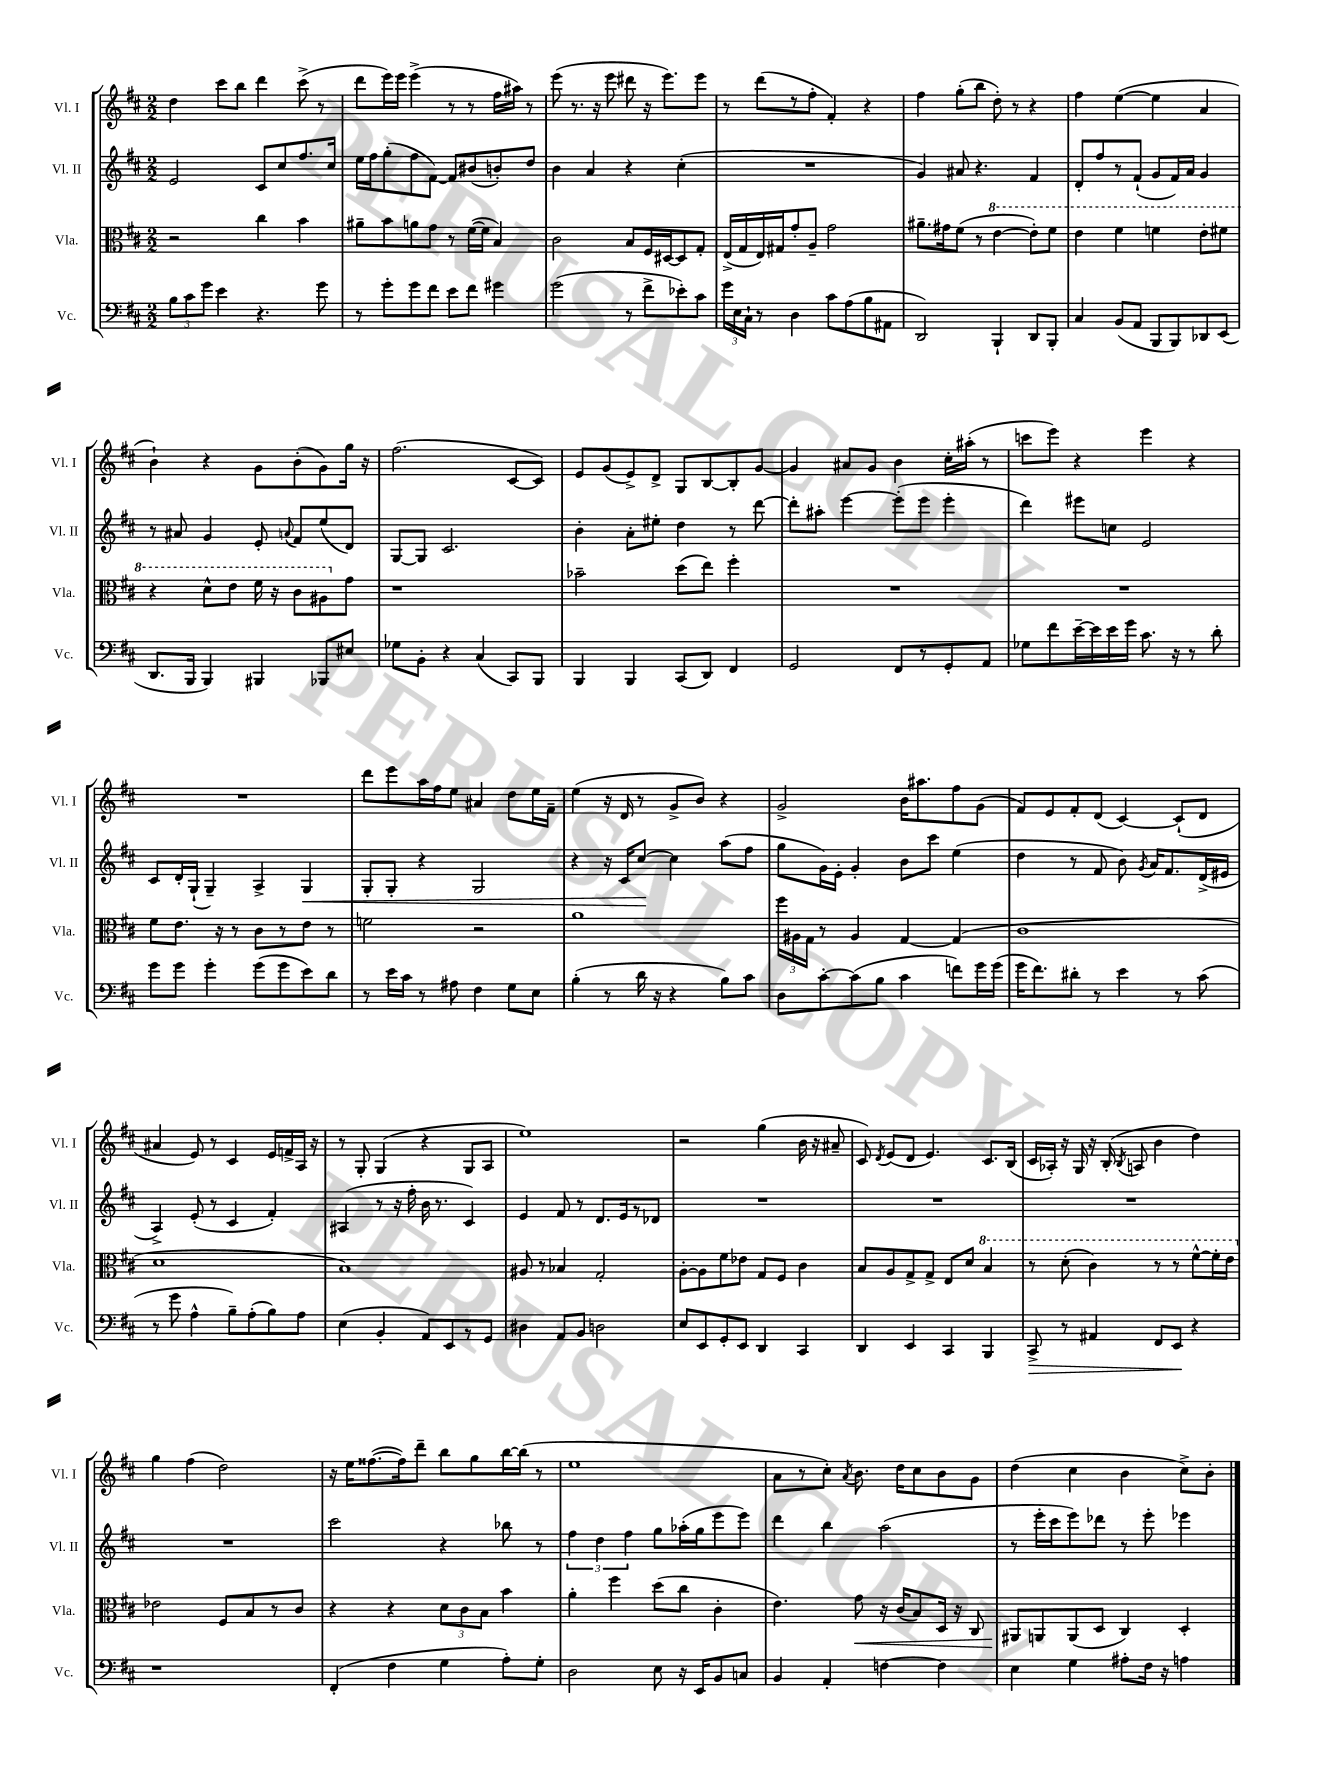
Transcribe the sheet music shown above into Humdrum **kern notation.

**kern	**dynam	**kern	**dynam	**kern	**dynam	**kern
*part4	*part4	*part3	*part3	*part2	*part2	*part1
*staff4	*staff4	*staff3	*staff3	*staff2	*staff2	*staff1
*I"Vc.	*	*I"Vla.	*	*I"Vl. II	*	*I"Vl. I
*I'Vc.	*	*I'Vla.	*	*I'Vl. II	*	*I'Vl. I
*clefF4	*	*clefC3	*	*clefG2	*	*clefG2
*k[f#c#]	*	*k[f#c#]	*	*k[f#c#]	*	*k[f#c#]
*M2/2	*	*M2/2	*	*M2/2	*	*M2/2
=130	=130	=130	=130	=130	=130	=130
12B\L	.	2r	.	2e/	.	4dd\
12c#\	.	.	.	.	.	.
12g\J	.	.	.	.	.	.
4e\	.	.	.	.	.	8ccc#\L
.	.	.	.	.	.	8bb\J
4.r	.	4cc#\	.	8c#/L	.	4ddd\
.	.	.	.	8cc#/	.	.
.	.	4b\	.	8.ff#/	.	(8ccc#^\
8g\	.	.	.	.	.	8r
.	.	.	.	16cc#/Jk	.	.
=131	=131	=131	=131	=131	=131	=131
8r	.	8a#X~\L	.	16ee\LL	.	8ddd\L
.	.	.	.	16ff#\J	.	.
8g'\L	.	8b\	.	(8gg'\	.	16eee\L)
.	.	.	.	.	.	16eee\JJ
8g\	.	8an\	.	8ff#\	.	(4eee^\
8f#\J	.	8g\J	.	[8f#\J)	.	.
8e\L	.	8r	.	8f#/L]	.	8r
8f#\J	.	([16f#\LL	.	(8b#X/	.	8r
.	.	16f#\JJ]	.	.	.	.
4g#X\	.	4B/)	.	8bn'/)	.	16ff#\LL
.	.	.	.	.	.	16aa#X\JJ)
.	.	.	.	8dd/J	.	8r
=132	=132	=132	=132	=132	=132	=132
(2g\	.	2c#\	.	4b\	.	(8eee\
.	.	.	.	.	.	8.r
.	.	.	.	4a/	.	.
.	.	.	.	.	.	16r
.	.	.	.	.	.	8eee\
8r	.	8B/L	.	4r	.	8ddd#X\
8f#^\L	.	16F#/L	.	.	.	16r
.	.	[16D#X/J	.	.	.	8.eee\L)
8e-X'\)	.	8D#/]	.	(4cc#'\	.	.
8c#\J	.	8G'/J	.	.	.	8eee\J
=133	=133	=133	=133	=133	=133	=133
24g\LL	.	(16E^/LL	.	1r	.	8r
24E\	.	.	.	.	.	.
.	.	16G/	.	.	.	.
24C#`\JJ	.	.	.	.	.	.
8r	.	16E/)	.	.	.	(8ddd\L
.	.	16G#X/J	.	.	.	.
4D\	.	8g'/	.	.	.	8r
.	.	8A~/J	.	.	.	8ff#'\J
8c#\L	.	2g\	.	.	.	4f#'/)
(8A\	.	.	.	.	.	.
8B\	.	.	.	.	.	4r
8AA#X\J	.	.	.	.	.	.
=134	=134	=134	=134	=134	=134	=134
2DD/)	.	8.a#X~\L	.	4g/)	.	4ff#\
.	.	16g#X\k	.	.	.	.
.	.	(8f#\J	.	8a#X/	.	(8gg'\L
.	.	8r	.	4.r	.	8bb\J
*	*	*8va	*	*	*	*
4BBB`/	.	[4ee\	.	.	.	8dd'\)
.	.	.	.	.	.	8r
8DD/L	.	8ee'\L])	.	4f#/	.	4r
8BBB'/J	.	8ff#\J	.	.	.	.
=135	=135	=135	=135	=135	=135	=135
4C#/	.	4ee\	.	8d'/L	.	4ff#\
.	.	.	.	8ff#/	.	.
(8BB/L	.	4ff#\	.	8r	.	([4ee\
8AA/J	.	.	.	(8f#`/J	.	.
8BBB/L	.	4ffn\	.	8g/L	.	4ee\]
8BBB/)	.	.	.	16f#/L)	.	.
.	.	.	.	16a/JJ	.	.
8DD-X/	.	8ee'\L	.	4g/	.	4a/
(8EE/J	.	8ff#X\J	.	.	.	.
!!LO:LB:g=z
=136	=136	=136	=136	=136	=136	=136
8.DD/L	.	4r	.	8r	.	4b`\)
.	.	.	.	8a#X/	.	.
16BBB/Jk	.	.	.	.	.	.
4BBB/)	.	8dd^^\L	.	4g/	.	4r
.	.	8ee\J	.	.	.	.
4BBB#X/	.	16ff#\	.	8e'/	.	8g\L
.	.	16r	.	.	.	.
.	.	.	.	8qqan/	.	.
.	.	8cc#\L	.	8f#/L	.	(8b'\
8BBB-X/L	.	8a#X\	.	(8ee/	.	8g\)
*	*	*X8va	*	*	*	*
8E#X/J	.	8g\J	.	8d/J)	.	16gg\Jk
.	.	.	.	.	.	16r
=137	=137	=137	=137	=137	=137	=137
8G-X\L	.	1r	.	[8G/L	.	(2.ff#\
8BB'\J	.	.	.	8G/J]	.	.
4r	.	.	.	2.c#/	.	.
(4C#/	.	.	.	.	.	.
8CC#/L)	.	.	.	.	.	[8c#/L
8BBB/J	.	.	.	.	.	8c#/J])
=138	=138	=138	=138	=138	=138	=138
4BBB/	.	2b-X~\	.	4b'\	.	8e/L
.	.	.	.	.	.	(8g/
4BBB/	.	.	.	8a'\L	.	8e^/)
.	.	.	.	8ee#X'\J	.	8d^/J
(8CC#/L	.	(8dd\L	.	4dd\	.	8G/L
8DD/J)	.	8ee\J)	.	.	.	[8B/
4FF#/	.	4ff#'\	.	8r	.	8B'/]
.	.	.	.	[8ddd\	.	[8g/J
=139	=139	=139	=139	=139	=139	=139
2GG/	.	1r	.	8ddd'\L]	.	4g/]
.	.	.	.	8aa#X'\J	.	.
.	.	.	.	[4eee\	.	8a#X/L
.	.	.	.	.	.	8g/J
8FF#/L	.	.	.	(8eee'\L]	.	4b\
8r	.	.	.	8eee\J	.	.
8GG'/	.	.	.	4eee'\	.	16cc#'\LL
.	.	.	.	.	.	(16aa#X'\JJ
8AA/J	.	.	.	.	.	8r
=140	=140	=140	=140	=140	=140	=140
8G-X\L	.	1r	.	4ddd\)	.	8cccn\L
8f#\	.	.	.	.	.	8eee\J)
[16e~\L	.	.	.	8eee#X\L	.	4r
16e\]	.	.	.	.	.	.
16e\	.	.	.	8ccn\J	.	.
16g\JJ	.	.	.	.	.	.
8.c#\	.	.	.	2e/	.	4eee\
16r	.	.	.	.	.	.
8r	.	.	.	.	.	4r
8d'\	.	.	.	.	.	.
!!LO:LB:g=z
=141	=141	=141	=141	=141	=141	=141
8g\L	.	8f#\L	.	8c#/L	.	1r
8g\J	.	8.e\J	.	16d'/L	.	.
.	.	.	.	(16G`/JJ	.	.
4g'\	.	.	.	4G~/)	.	.
.	.	16r	.	.	.	.
.	.	8r	.	.	.	.
(8g\L	.	8c#\L	.	4A^/	.	.
8g\	.	8r	.	.	.	.
!	!	!	!	!	!LO:HP:b	!
8e\)	.	8e\J	.	4G/	<	.
8d\J	.	8r	.	.	.	.
=142	=142	=142	=142	=142	=142	=142
8r	.	2fn\	.	8G'/L	.	8ddd\L
16e\LL	.	.	.	8G'/J	.	8eee\
16c#\JJ	.	.	.	.	.	.
8r	.	.	.	4r	.	16aa\L
.	.	.	.	.	.	16ff#\J
8A#X\	.	.	.	.	.	8ee\J
4F#\	.	2r	.	2G/	.	4a#X/
8G\L	.	.	.	.	.	8dd\L
8E\J	.	.	.	.	.	16ee\L
.	.	.	.	.	.	16f#~\JJ
=143	=143	=143	=143	=143	=143	=143
(4B'\	.	1a	.	4r	.	(4ee\
8r	.	.	.	16r	.	16r
.	.	.	.	16c#/KL	.	16d/
16d\	.	.	.	[8cc#/J	.	8r
16r	.	.	.	.	.	.
4r	.	.	.	4cc#\]	[	8g^/L
.	.	.	.	.	.	8b/J)
8B\L)	.	.	.	(8aa\L	.	4r
8c#\J	.	.	.	8ff#\J	.	.
=144	=144	=144	=144	=144	=144	=144
8D\L	.	24ff#\LL	.	8gg\L	.	2g^/
.	.	24A#X\	.	.	.	.
.	.	24G\JJ	.	.	.	.
[8c#'\	.	8r	.	16g\L)	.	.
.	.	.	.	16e'\JJ	.	.
(8c#\]	.	4A#/	.	4g'/	.	.
8B\J	.	.	.	.	.	.
4c#\	.	[4G/	.	8b\L	.	16b\KL
.	.	.	.	.	.	8.aa#X\
.	.	.	.	8ccc#\J	.	.
8fn\L)	.	(4G/]	.	(4ee\	.	8ff#\
16g\L	.	.	.	.	.	(8g\J
(16g\JJ	.	.	.	.	.	.
=145	=145	=145	=145	=145	=145	=145
16g\KL	.	1c#	.	4dd\	.	8f#/L)
8.f#\)	.	.	.	.	.	.
.	.	.	.	.	.	8e/
8d#X'\J	.	.	.	8r	.	8f#'/
8r	.	.	.	8f#/	.	(8d/J
4e\	.	.	.	8b\)	.	[4c#/)
.	.	.	.	8qg/	.	.
.	.	.	.	16a/KL	.	.
.	.	.	.	8.f#/	.	.
8r	.	.	.	.	.	(8c#`/L]
(8c#\	.	.	.	(16d^/L	.	8d/J
.	.	.	.	16e#X/JJ	.	.
!!LO:LB:g=z
=146	=146	=146	=146	=146	=146	=146
8r	.	1d	.	4A^/)	.	4a#X/
8g\	.	.	.	.	.	.
4A^^\	.	.	.	(8e'/	.	8e/)
.	.	.	.	8r	.	8r
8B~\L)	.	.	.	4c#/	.	4c#/
(8A'\	.	.	.	.	.	.
8B\)	.	.	.	4f#'/)	.	16e/LL
.	.	.	.	.	.	16fn^/
8A\J	.	.	.	.	.	16A/JJ
.	.	.	.	.	.	16r
=147	=147	=147	=147	=147	=147	=147
(4E\	.	1B)	.	(4A#X/	.	8r
.	.	.	.	.	.	8G'/
4BB'/	.	.	.	8r	.	(4G/
.	.	.	.	16r	.	.
.	.	.	.	16ff#'\	.	.
8AA/L)	.	.	.	16b\	.	4r
.	.	.	.	8.r	.	.
8EE/	.	.	.	.	.	.
8r	.	.	.	4c#/)	.	8G/L
8GG/J	.	.	.	.	.	8A/J
=148	=148	=148	=148	=148	=148	=148
4D#X\	.	8A#X/	.	4e/	.	1ee)
.	.	8r	.	.	.	.
8AA/L	.	4B-X/	.	8f#/	.	.
8BB/J	.	.	.	8r	.	.
2Dn\	.	2G'/	.	8.d/L	.	.
.	.	.	.	16e/k	.	.
.	.	.	.	8r	.	.
.	.	.	.	8d-X/J	.	.
=149	=149	=149	=149	=149	=149	=149
8E/L	.	[8A'\L	.	1r	.	2r
8EE/	.	8A\]	.	.	.	.
8GG'/	.	8f#\	.	.	.	.
8EE/J	.	8e-X\J	.	.	.	.
4DD/	.	8G/L	.	.	.	(4gg\
.	.	8F#/J	.	.	.	.
4CC#/	.	4c#\	.	.	.	16b\
.	.	.	.	.	.	16r
.	.	.	.	.	.	8a#X~/
=150	=150	=150	=150	=150	=150	=150
4DD/	.	8B/L	.	1r	.	8c#/)
.	.	.	.	.	.	8qd/
.	.	8A/	.	.	.	(8e/L
4EE/	.	8G^/	.	.	.	8d/J
.	.	8G^/J	.	.	.	4.e/)
4CC#/	.	8E/L	.	.	.	.
.	.	8d/J	.	.	.	.
*	*	*8va	*	*	*	*
4BBB/	.	4b/	.	.	.	8.c#/L
.	.	.	.	.	.	(16B/Jk
=151	=151	=151	=151	=151	=151	=151
!	!LO:HP:b	!	!	!	!	!
8CC#^/	>	8r	.	1r	.	16c#/LL
.	.	.	.	.	.	16A-X'/JJ)
8r	.	(8dd'\	.	.	.	16r
.	.	.	.	.	.	16G/
4AA#X/	.	4cc#\)	.	.	.	16r
.	.	.	.	.	.	(16B'/
.	.	.	.	.	.	8qB/
.	.	.	.	.	.	8An/
8FF#/L	.	8r	.	.	.	4b\
8EE/J	.	8r	.	.	.	.
4r	]	[8ff#^^\L	.	.	.	4dd\)
.	.	16ff#'\L]	.	.	.	.
.	.	16ee\JJ	.	.	.	.
!!LO:LB:g=z
=152	=152	=152	=152	=152	=152	=152
*	*	*X8va	*	*	*	*
1r	.	2e-X\	.	1r	.	4gg\
.	.	.	.	.	.	(4ff#\
.	.	8F#/L	.	.	.	2dd\)
.	.	8B/	.	.	.	.
.	.	8r	.	.	.	.
.	.	8c#/J	.	.	.	.
=153	=153	=153	=153	=153	=153	=153
(4FF#'/	.	4r	.	2ccc#\	.	16r
.	.	.	.	.	.	16ee\KL
.	.	.	.	.	.	([8.ff##X\
4F#\	.	4r	.	.	.	.
.	.	.	.	.	.	16ff##\k])
.	.	.	.	.	.	8ddd~\J
4G\	.	12d\L	.	4r	.	8bb\L
.	.	12c#\	.	.	.	.
.	.	.	.	.	.	8gg\
.	.	12B\J	.	.	.	.
8A'\L)	.	4b\	.	8bb-X\	.	[16bb\L
.	.	.	.	.	.	(16bb\JJ]
8G'\J	.	.	.	8r	.	8r
=154	=154	=154	=154	=154	=154	=154
2D\	.	4a'\	.	6ff#\	.	1ee
.	.	.	.	6dd\	.	.
.	.	4ff#\	.	.	.	.
.	.	.	.	6ff#\	.	.
8E\	.	(8dd\L	.	8gg\L	.	.
16r	.	8cc#\J	.	(16aa-X'\L	.	.
16EE/KL	.	.	.	16gg\J	.	.
8BB/	.	4c#'\	.	8eee\	.	.
8Cn/J	.	.	.	8eee\J)	.	.
=155	=155	=155	=155	=155	=155	=155
4BB/	.	4.e\)	.	4ddd\	.	8a\L
.	.	.	.	.	.	8r
4AA'/	.	.	.	4bb\	.	8cc#'\J)
.	.	.	.	.	.	8qa/
!	!	!	!LO:HP:b	!	!	!
.	.	8g\	<	.	.	8.b\
[4Fn\	.	16r	.	(2aa\	.	.
.	.	(16c#/KL	.	.	.	16dd\KL
.	.	8B/)	.	.	.	8cc#\
4F\]	.	16D/Jk	.	.	.	8b\
.	.	16r	.	.	.	.
.	.	8C#/	.	.	.	8g\J
=156	=156	=156	=156	=156	=156	=156
4E\	.	8AA#X/L	.	8r	.	(4dd\
.	.	8AAn/	[	16eee'\LL	.	.
.	.	.	.	16ccc#\J	.	.
4G\	.	(8AA/	.	8eee\)	.	4cc#\
.	.	8D/J	.	8ddd-X\J	.	.
8A#X'\L	.	4C#/)	.	8r	.	4b\
16F#\Jk	.	.	.	8eee'\	.	.
16r	.	.	.	.	.	.
4An\	.	4D'/	.	4eee-X\	.	8cc#^\L)
.	.	.	.	.	.	8b'\J
==	==	==	==	==	==	==
*-	*-	*-	*-	*-	*-	*-
